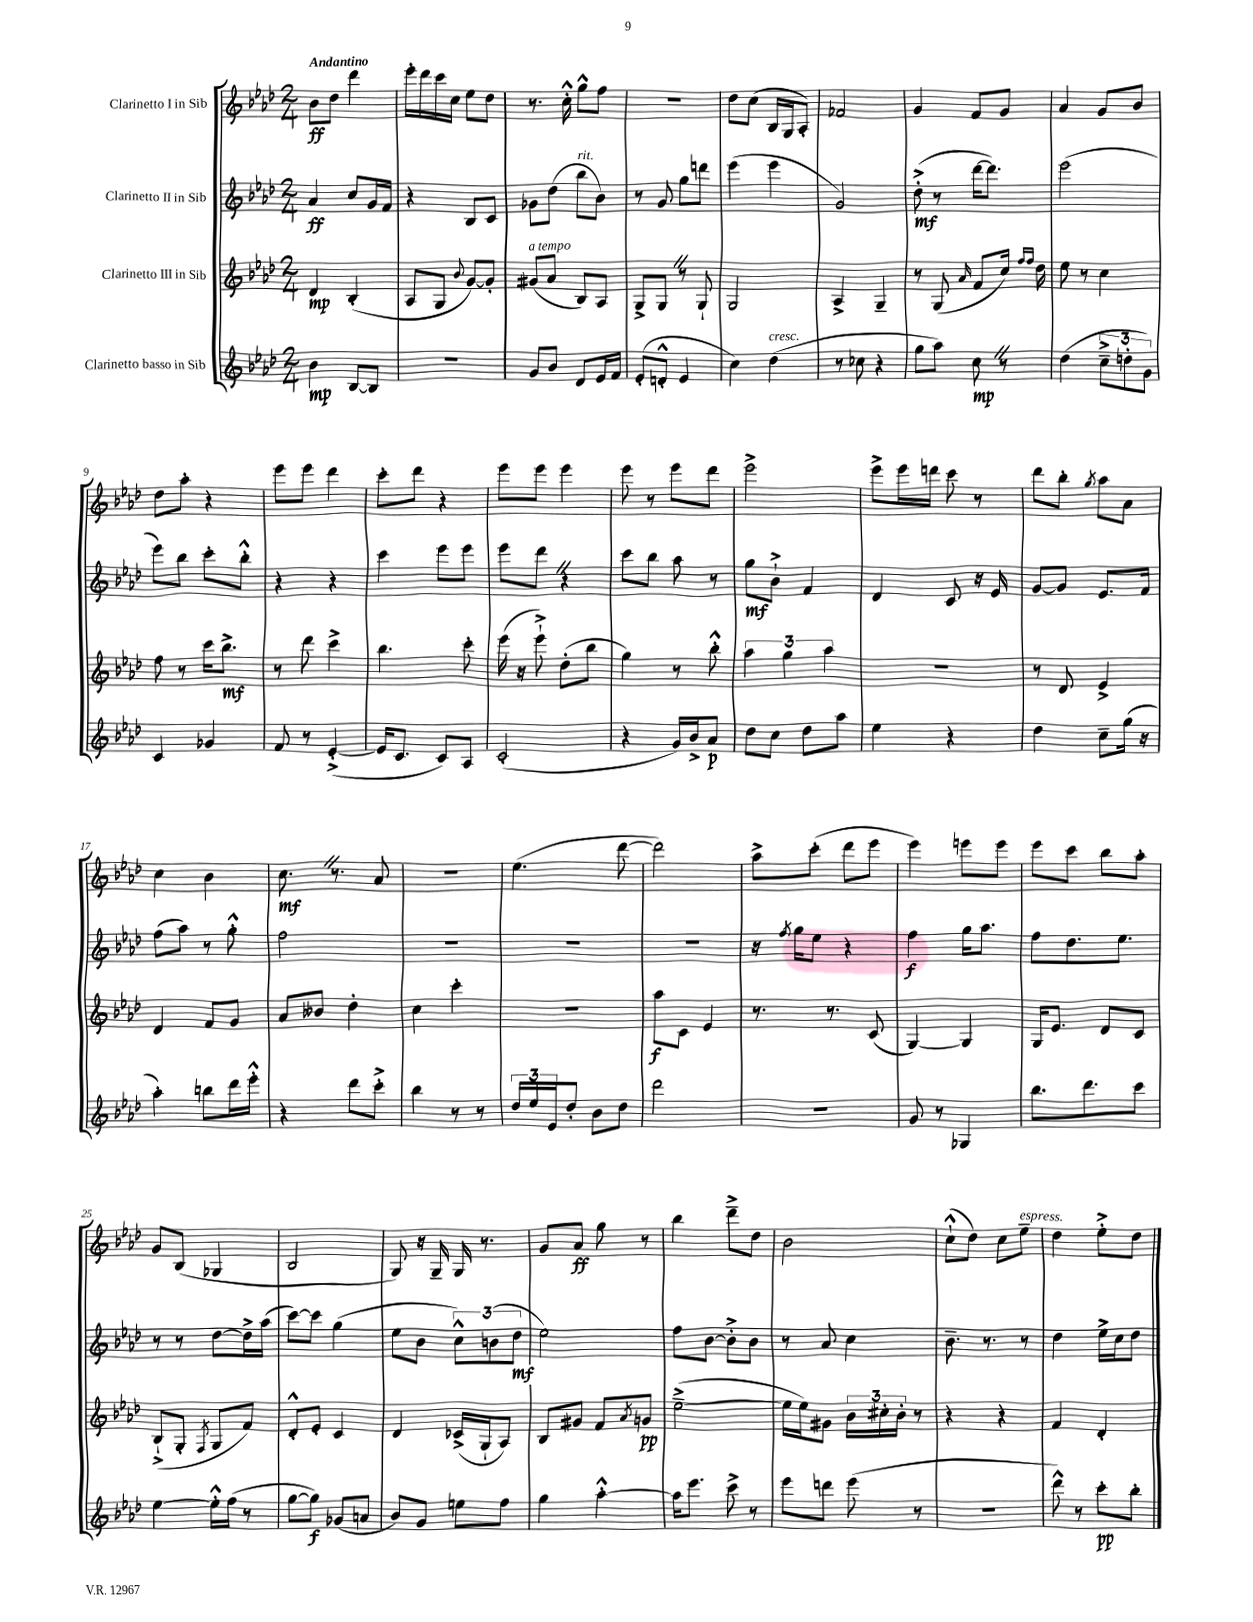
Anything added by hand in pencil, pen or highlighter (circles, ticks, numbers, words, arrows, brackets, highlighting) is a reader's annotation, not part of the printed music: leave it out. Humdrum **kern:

**kern	**dynam	**kern	**dynam	**kern	**dynam	**kern	**dynam
*part4	*part4	*part3	*part3	*part2	*part2	*part1	*part1
*staff4	*staff4	*staff3	*staff3	*staff2	*staff2	*staff1	*staff1
*I"Clarinetto basso in Sib	*	*I"Clarinetto III in Sib	*	*I"Clarinetto II in Sib	*	*I"Clarinetto I in Sib	*
*clefG2	*	*clefG2	*	*clefG2	*	*clefG2	*
*k[b-e-a-d-]	*	*k[b-e-a-d-]	*	*k[b-e-a-d-]	*	*k[b-e-a-d-]	*
*M2/4	*	*M2/4	*	*M2/4	*	*M2/4	*
=1	=1	=1	=1	=1	=1	=1	=1
!	!	!	!	!	!	!LO:TX:a:B:t=Andantino	!
4b-\	mp	4d-/	mp	4a-/	ff	8b-\L	ff
.	.	.	.	.	.	8dd-\J	.
[8B-/L	.	(4B-'/	.	8cc/L	.	4ddd-\	.
8B-/J]	.	.	.	16g/L	.	.	.
.	.	.	.	16f/JJ	.	.	.
=2	=2	=2	=2	=2	=2	=2	=2
2r	.	8A-/L	.	4r	.	16eee-'\LL	.
.	.	.	.	.	.	16ddd-\	.
.	.	8G/J	.	.	.	16ccc\	.
.	.	.	.	.	.	16cc\JJ	.
.	.	8qqb-/	.	.	.	.	.
.	.	[8g/L)	.	8B-/L	.	8ee-\L	.
.	.	8g'/J]	.	8c/J	.	8dd-\J	.
=3	=3	=3	=3	=3	=3	=3	=3
!	!	!LO:TX:a:i:t=a tempo	!	!	!	!	!
8g/L	.	(8g#X/L	.	8g-X\L	.	8.r	.
8b-/J	.	8a-/J	.	(8dd-\J	.	.	.
.	.	.	.	.	.	16cc'^^\	.
!	!	!	!	!LO:TX:a:i:t=rit.	!	!	!
8d-/L	.	8B-/L)	.	8bb-\L	.	8gg^^\L	.
16e-/L	.	8A-/J	.	8b-\J)	.	8ff\J	.
16f/JJ	.	.	.	.	.	.	.
=4	=4	=4	=4	=4	=4	=4	=4
(8e-'/L	.	8G^/L	.	8r	.	2r	.
8dn'^^/J	.	8GZ/J	.	8g/	.	.	.
4e-/	.	8r	.	8gg\L	.	.	.
.	.	8G`/	.	8dddn\J	.	.	.
=5	=5	=5	=5	=5	=5	=5	=5
4cc\)	.	2G/	.	(4eee-\	.	8dd-\L	.
.	.	.	.	.	.	(8cc\J	.
!LO:TX:a:i:t=cresc.	!	!	!	!	!	!	!
(4dd-\	.	.	.	4eee-\	.	16B-/LL	.
.	.	.	.	.	.	16G/J	.
.	.	.	.	.	.	8A-'/J)	.
=6	=6	=6	=6	=6	=6	=6	=6
8r	.	4A-^/	.	2g/)	.	2f-X/	.
8cc-X\	.	.	.	.	.	.	.
4r	.	4G~/	.	.	.	.	.
=7	=7	=7	=7	=7	=7	=7	=7
8gg\L	.	8r	.	(8dd-'^\	mf	4g/	.
8aa-\J)	.	(8G/	.	8r	.	.	.
.	.	16qqa-/	.	.	.	.	.
8ccZ\	mp	8f/L	.	[16ddd-\KL	.	8f/L	.
.	.	.	.	8.ddd-\J])	.	.	.
8r	.	16cc/Jk)	.	.	.	8g/J	.
.	.	16qqff/LL	.	.	.	.	.
.	.	16qqff/JJ	.	.	.	.	.
.	.	16dd-\	.	.	.	.	.
=8	=8	=8	=8	=8	=8	=8	=8
(4dd-\	.	8ee-\	.	(2eee-\	.	4a-/	.
.	.	8r	.	.	.	.	.
12cc~^\L	.	4cc\	.	.	.	8g/L	.
12ddn'\	.	.	.	.	.	.	.
.	.	.	.	.	.	8b-/J	.
12g\J)	.	.	.	.	.	.	.
!!LO:LB:g=z
=9	=9	=9	=9	=9	=9	=9	=9
4c/	.	8ff\	.	8eee-\L)	.	8dd-\L	.
.	.	8r	.	8bb-\J	.	8aa-'\J	.
4g-X/	.	16ccc\KL	.	8ccc'\L	.	4r	.
.	.	8.bb-^\J	mf	.	.	.	.
.	.	.	.	8bb-'^^\J	.	.	.
=10	=10	=10	=10	=10	=10	=10	=10
8f/	.	8r	.	4r	.	8eee-\L	.
8r	.	8ddd-\	.	.	.	8eee-\J	.
([4e-'^/	.	4ccc^\	.	4r	.	4ddd-\	.
=11	=11	=11	=11	=11	=11	=11	=11
16e-/KL]	.	4.bb-\	.	4ccc\	.	8ccc'\L	.
8.c/J	.	.	.	.	.	.	.
.	.	.	.	.	.	8ddd-\J	.
8c/L)	.	.	.	8eee-\L	.	4r	.
8A-/J	.	8ccc'\	.	8eee-\J	.	.	.
=12	=12	=12	=12	=12	=12	=12	=12
(2c'/	.	(16eee-\	.	8eee-\L	.	8eee-\L	.
.	.	16r	.	.	.	.	.
.	.	8eee-`^\)	.	8ddd-Z\J	.	8eee-\J	.
.	.	(8dd-'\L	.	4r	.	4eee-\	.
.	.	8bb-\J	.	.	.	.	.
=13	=13	=13	=13	=13	=13	=13	=13
4r	.	4gg\)	.	8ccc\L	.	8eee-\	.
.	.	.	.	8bb-\J	.	8r	.
16g/LL)	.	8r	.	8aa-\	.	8eee-\L	.
16b-^/J	.	.	.	.	.	.	.
8a-/J	p	8bb-'^^\	.	8r	.	8ddd-\J	.
=14	=14	=14	=14	=14	=14	=14	=14
8dd-\L	.	6aa-\	.	8gg\L	mf	2eee-^\	.
8cc\J	.	.	.	8b-`^\J	.	.	.
.	.	6gg\	.	.	.	.	.
8dd-\L	.	.	.	4f/	.	.	.
.	.	6aa-\	.	.	.	.	.
8aa-\J	.	.	.	.	.	.	.
=15	=15	=15	=15	=15	=15	=15	=15
4ee-\	.	2r	.	4d-/	.	8eee-^\L	.
.	.	.	.	.	.	16eee-\L	.
.	.	.	.	.	.	16dddn\JJ	.
4r	.	.	.	8c/	.	8ccc\	.
.	.	.	.	16r	.	8r	.
.	.	.	.	16e-/	.	.	.
=16	=16	=16	=16	=16	=16	=16	=16
4dd-\	.	8r	.	[8g/L	.	8ddd-\L	.
.	.	8d-/	.	8g/J]	.	8bb-'\J	.
.	.	.	.	.	.	8qgg/	.
8cc~\L	.	4e-^/	.	8.e-/L	.	8aa-\L	.
(16gg\Jk	.	.	.	.	.	8a-\J	.
16r	.	.	.	16f/Jk	.	.	.
!!LO:LB:g=z
=17	=17	=17	=17	=17	=17	=17	=17
4aa-'\)	.	4d-/	.	(8ff\L	.	4cc\	.
.	.	.	.	8aa-\J)	.	.	.
8bbn\L	.	8f/L	.	8r	.	4b-\	.
16ddd-\L	.	8g/J	.	8gg'^^\	.	.	.
16eee-'^^\JJ	.	.	.	.	.	.	.
=18	=18	=18	=18	=18	=18	=18	=18
4r	.	8a-/L	.	2ff\	.	8.ccZ\	mf
.	.	8b--X/J	.	.	.	.	.
.	.	.	.	.	.	8.r	.
8ddd-\L	.	4dd-'\	.	.	.	.	.
8ccc'^\J	.	.	.	.	.	8a-/	.
=19	=19	=19	=19	=19	=19	=19	=19
4bb-\	.	4cc\	.	2r	.	2r	.
8r	.	4ccc'\	.	.	.	.	.
8r	.	.	.	.	.	.	.
=20	=20	=20	=20	=20	=20	=20	=20
24dd-/LL	.	2r	.	2r	.	(4.ee-\	.
24ee-/	.	.	.	.	.	.	.
24e-/J	.	.	.	.	.	.	.
8dd-'/J	.	.	.	.	.	.	.
8b-\L	.	.	.	.	.	.	.
8dd-\J	.	.	.	.	.	[8ddd-\	.
=21	=21	=21	=21	=21	=21	=21	=21
2ddd-\	.	8aa-\L	f	2r	.	2ddd-\])	.
.	.	8c\J	.	.	.	.	.
.	.	4e-/	.	.	.	.	.
=22	=22	=22	=22	=22	=22	=22	=22
2r	.	8.r	.	16r	.	8aa-^\L	.
.	.	.	.	8qff/	.	.	.
.	.	.	.	16gg\KL	.	.	.
.	.	.	.	8ee-\J	.	(8ccc'\J	.
.	.	8.r	.	.	.	.	.
.	.	.	.	4r	.	8ddd-\L	.
.	.	(8c/	.	.	.	8eee-\J	.
=23	=23	=23	=23	=23	=23	=23	=23
8g/	.	[4G/)	.	4ff\	f	4eee-\)	.
8r	.	.	.	.	.	.	.
4G-X/	.	4G/]	.	16gg\KL	.	8eeen\L	.
.	.	.	.	8.aa-\J	.	.	.
.	.	.	.	.	.	8eee\J	.
=24	=24	=24	=24	=24	=24	=24	=24
8.bb-\L	.	16G/KL	.	8ff\L	.	8eee-\L	.
.	.	8.e-/J	.	.	.	.	.
.	.	.	.	8.dd-\	.	8ccc\J	.
8.ddd-\	.	.	.	.	.	.	.
.	.	8d-/L	.	.	.	8bb-\L	.
.	.	.	.	8.ee-\J	.	.	.
8ccc\J	.	8c/J	.	.	.	8aa-'\J	.
!!LO:LB:g=z
=25	=25	=25	=25	=25	=25	=25	=25
[4ee-\	.	(8B-`^/L	.	8r	.	8g/L	.
.	.	8G'/J	.	8r	.	(8B-/J	.
.	.	8qF/	.	.	.	.	.
16ee-'^^\LL]	.	8G/L	.	[8dd-\L	.	4G-X/	.
(16ff\JJ	.	.	.	.	.	.	.
8r	.	8f/J)	.	16dd-^\L]	.	.	.
.	.	.	.	(16aa-\JJ	.	.	.
=26	=26	=26	=26	=26	=26	=26	=26
[8gg\L	.	8d-'^^/L	.	[8ccc\L)	.	2B-/	.
8gg\J])	f	8e-'/J	.	8ccc\J]	.	.	.
(8g-X/L	.	4c/	.	(4gg\	.	.	.
8an/J	.	.	.	.	.	.	.
=27	=27	=27	=27	=27	=27	=27	=27
8b-/L)	.	4d-/	.	8ee-\L	.	8G/)	.
8g/J	.	.	.	8b-\J	.	16r	.
.	.	.	.	.	.	16G~/	.
8een\L	.	(16c-X^/LL	.	12cc^^\L)	.	16G/	.
.	.	16G`/J	.	.	.	8.r	.
.	.	.	.	(12bn\	.	.	.
8ff\J	.	8A-/J)	.	.	.	.	.
.	.	.	.	12dd-\J	mf	.	.
=28	=28	=28	=28	=28	=28	=28	=28
4gg\	.	8B-/L	.	2ee-\)	.	8g/L	.
.	.	8g#X/J	.	.	.	8a-/J	ff
[4aa-'^^\	.	8f/L	.	.	.	8gg\	.
.	.	8qa-/	.	.	.	.	.
.	.	8gn/J	pp	.	.	8r	.
=29	=29	=29	=29	=29	=29	=29	=29
16aa-\KL]	.	([2ee-~^\	.	8ff\L	.	4bb-\	.
8.eee-\J	.	.	.	.	.	.	.
.	.	.	.	[8b-\J	.	.	.
8ccc^\	.	.	.	8b-'^\L]	.	8ddd-~^\L	.
8r	.	.	.	8b-\J	.	8dd-\J	.
=30	=30	=30	=30	=30	=30	=30	=30
8eee-\L	.	16ee-\LL]	.	8r	.	2b-\	.
.	.	16ee-\J)	.	.	.	.	.
8dddn\J	.	8g#X\J	.	8a-/	.	.	.
(8eee-\	.	24b-\LL	.	4cc\	.	.	.
.	.	24cc#X'\	.	.	.	.	.
.	.	24b-'\JJ	.	.	.	.	.
8r	.	8r	.	.	.	.	.
=31	=31	=31	=31	=31	=31	=31	=31
2r	.	4r	.	8.b-~\	.	(8cc`^^\L	.
.	.	.	.	.	.	8dd-\J)	.
.	.	.	.	8.r	.	.	.
.	.	4r	.	.	.	8cc\L	.
!	!	!	!	!	!	!LO:TX:a:i:t=espress.	!
.	.	.	.	8r	.	8ee-~\J	.
=32	=32	=32	=32	=32	=32	=32	=32
8ddd-^^\)	.	4f/	.	4dd-\	.	4dd-\	.
8r	.	.	.	.	.	.	.
8ccc'\L	pp	4d-'/	.	16ee-^\LL	.	8ee-'^\L	.
.	.	.	.	16cc\J	.	.	.
8bb-'\J	.	.	.	8dd-\J	.	8dd-\J	.
==	==	==	==	==	==	==	==
*-	*-	*-	*-	*-	*-	*-	*-
